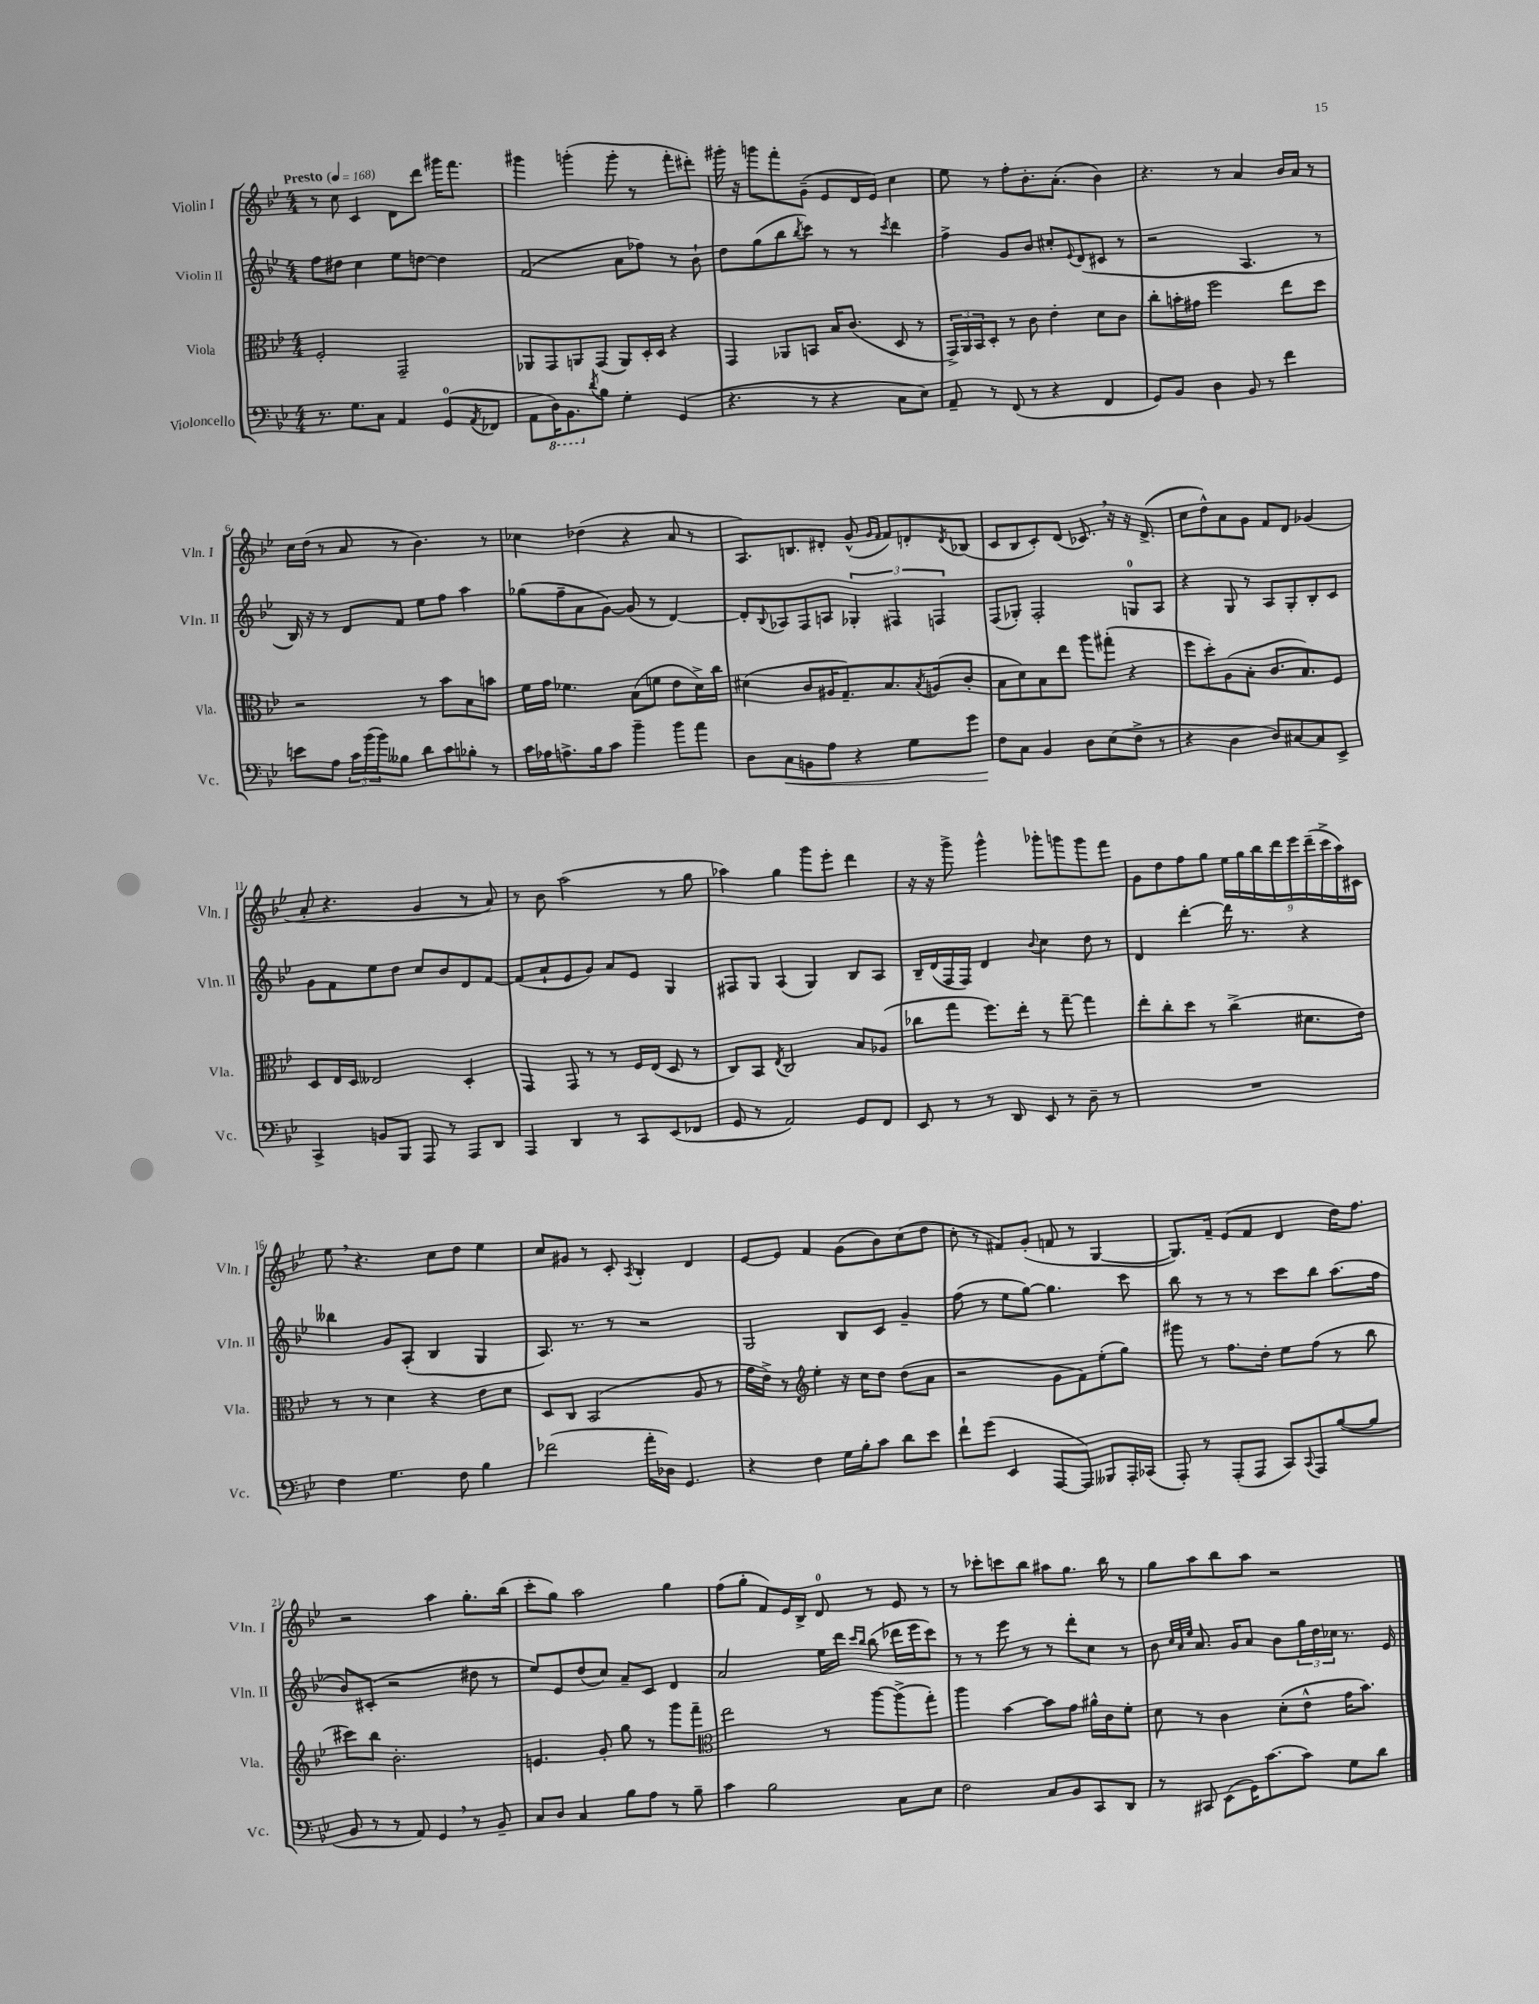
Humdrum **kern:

**kern	**dynam	**kern	**kern	**kern
*part4	*part4	*part3	*part2	*part1
*staff4	*staff4	*staff3	*staff2	*staff1
*I"Violoncello	*	*I"Viola	*I"Violin II	*I"Violin I
*I'Vc.	*	*I'Vla.	*I'Vln. II	*I'Vln. I
*clefF4	*	*clefC3	*clefG2	*clefG2
*k[b-e-]	*	*k[b-e-]	*k[b-e-]	*k[b-e-]
*M4/4	*	*M4/4	*M4/4	*M4/4
*MM168	*	*MM168	*MM168	*MM168
=1	=1	=1	=1	=1
!	!	!	!	!LO:TX:a:B:t=Presto
8.r	.	2F'/	8ff\L	8r
.	.	.	8dd#X\J	8cc\
8.G\L	.	.	.	.
.	.	.	4cc\	4c/
8C\J	.	.	.	.
4AA/	.	2GG~/	8ee-\L	8d\L
.	.	.	[8ddn\J	8ddd\J
(8GG/L	.	.	4dd\]	16ggg#X\KL
.	.	.	.	8.fff\J
8qAA/	.	.	.	.
8FF-X/J	.	.	.	.
=2	=2	=2	=2	=2
8AA\L	.	8AA-X/L	(2f/	4ggg#X\
*8ba	*	*	*	*
16DD\K)	.	8GG/	.	.
8.BBB-\	.	.	.	.
.	.	8AAn/	.	(4gggn'\
*X8ba	*	*	*	*
8qd/	.	.	.	.
8B-\J	.	(8GG/J	.	.
4G'\	.	8AA/L)	8a\L	8ggg'\
.	.	16D'/L	8ff-X\J)	8r
.	.	16D/JJ	.	.
(4GG/	.	4r	8r	8fff'\L
.	.	.	8b-`\	8ddd#X'\J)
=3	=3	=3	=3	=3
4.r	.	4GG/	8dd\L	16ggg#X'\
.	.	.	.	16r
.	.	.	(8gg\	8gggn\L
.	.	8AA-X/L	8bb-\	8fff'\
.	.	.	8qbb-/	.
8r	.	8BBn/J	8ccc\J)	(8g~\J
4r	.	16B-/KL	8r	8e-/L
.	.	(8.c/J	.	.
.	.	.	8r	16d/L
.	.	.	.	16e-/JJ)
.	.	.	8qccc/	.
8C\L	.	8D/	4ddd\	4cc\
8E-\J)	.	8r	.	.
=4	=4	=4	=4	=4
8AA~/	.	24GG^/LL)	4ff^\	8ee-\
.	.	24AA/	.	.
.	.	24BB-/J	.	.
8r	.	8D'/J	.	8r
(8FF/	.	8r	8g/L	8ff'\L
8r	.	8c\	8b-/J	8.b-'\
4r	.	4e-'\	8cc#X'/L	.
.	.	.	.	(8.a'\J
.	.	.	8qqe-/	.
.	.	.	(8d/	.
4FF/	.	8d\L	8c#X/J	4b-\)
.	.	8c\J	8r	.
=5	=5	=5	=5	=5
8GG/L)	.	8cc'\L	2r	4.r
8BB-/J	.	16bn'\L	.	.
.	.	16g#X\JJ	.	.
4D\	.	2ff\	.	.
.	.	.	.	8r
8BB-/	.	.	4.A/	4a/
8r	.	.	.	.
4f\	.	8ee-\L	.	16b-/LL
.	.	.	.	16a/JJ
.	.	8dd\J	8r	8r
!!LO:LB:g=z
=6	=6	=6	=6	=6
8en\L	.	2r	16B-/)	16cc\LL
.	.	.	16r	(16dd\JJ
8A\J	.	.	8r	8r
24c\LL	.	.	8d/L	8a/
(24b-\	.	.	.	.
24b-\J)	.	.	.	.
8B--X\J	.	.	8f/J	8r
8d\L	.	8r	8ee-\L	4.b-\)
8c\	.	8b-\L	8ff\J	.
8B-X'\J	.	8B-\	4aa\	.
8r	.	8bn\J	.	8r
=7	=7	=7	=7	=7
16c\LL	.	16f\LL	(8gg-X\L	4cc-X\
16A-X\J	.	16g\JJ	.	.
8.An^\	.	4.f-X\	8ff~\	.
.	.	.	8a\	(4dd-X\
16B-\k	.	.	.	.
8c\J	.	.	[8g\J)	.
4b-~\	.	(8B-\L	(8g/]	4r
.	.	8fn\J	8r	.
8b-\L	.	8e-\L	[4d/)	8a/
8a\J	.	16d^\L)	.	8r
.	.	16cc\JJ	.	.
=8	=8	=8	=8	=8
8D\L	.	(4d#X\	8d'/L]	8.A/L)
.	.	.	8qqB-/	.
!	!LO:HP:b	!	!	!
8C\	<	.	8A-X/	.
.	.	.	.	8.Bn/
8BBn\	.	8c/L	8F/	.
8A\J	.	16A#X/K	8An/J	8d#X'/J
.	.	8.G~/)	.	.
4r	.	.	6G-X'/	(8g^^/
.	.	.	.	16qqg/LL
.	.	.	.	16qqf/JJ
.	.	8.B-/	.	8f/L)
.	.	.	6F#X/	.
8G\L	.	.	.	8dn'/
.	.	8qB-/	.	.
.	.	(16An/k	.	.
.	.	.	6Fn/	.
.	.	.	.	8qd/
8g\J	.	8c'/J	.	(8B-X/J
=9	=9	=9	=9	=9
8F\L	.	8B-\L	(8F/L	8c/L
8C\J	[	8d\)	8G-X'/J)	8B-/
4BB-/	.	8B-\	2F'/	8c'/)
.	.	8ee-\J	.	(8d/J
8D\L	.	8aa\L	.	8.c-X,/)
(8E-\	.	(8gg#X'\J	.	.
.	.	.	.	16r
8F^\J	.	4r	8Gn/L	16r
.	.	.	.	(8.d^/
8r	.	.	8A/J	.
=10	=10	=10	=10	=10
4r	.	8ff\L	4r	8cc\L
.	.	8dd'\)	.	8dd^^\)
4D\	.	(8A\	8G/	8a\
.	.	8B-'\J	8r	8g\J
8D/L)	.	8.c/L	8A/L	8f/L
[8C#X/	.	.	8G'/	8d/J
.	.	8.B-/)	.	.
8C#/]	.	.	8B-'/	(4g-X/
8EE-^/J	.	8F/J	8c/J	.
!!LO:LB:g=z
=11	=11	=11	=11	=11
4CC^/	.	8D/L	8g\L	8a'/
.	.	16E-/L	8f\	4.r
.	.	16D/JJ	.	.
8BBn/L	.	2E--X/	8ee-\	.
8BBB-/J	.	.	8dd\J	.
8AAA/	.	.	8cc/L	4g/
8r	.	.	8b-/	.
8AAA/L	.	4D'/	8d/	8r
8DD/J	.	.	[8f/J	8a/)
=12	=12	=12	=12	=12
4AAA/	.	4GG/	(8f/L]	8r
.	.	.	8a`/	8b-\
4DD/	.	8GG/	8e-/	(2aa\
.	.	8r	8g/J)	.
8r	.	8r	8a/L	.
8CC/L	.	16F/LL	8e-/J	.
.	.	(16E-/JJ	.	.
(8EE-/	.	8D/	4G/	8r
8FF-X/J	.	8r	.	8gg\
=13	=13	=13	=13	=13
8GG/	.	8C/L)	8F#X/L	4aa-X\)
8r	.	8BB-/J	8G/J	.
.	.	8qE-/	.	.
2AA/)	.	2C/	(4A/	4gg\
.	.	.	4G/)	8ggg\L
.	.	.	.	8eee-'\J
8GG/L	.	8B-/L	8B-/L	4ddd\
8FF/J	.	(8A-X/J	8A/J	.
=14	=14	=14	=14	=14
8EE-/	.	8cc-X\L	16B-~/LL	16r
.	.	.	(16d/	16r
8r	.	8gg\J	16F/	8ggg^\
.	.	.	16F/JJ)	.
8r	.	8.ff\L)	4d/	4ggg^^\
8DD/	.	.	.	.
.	.	16ee-'\Jk	.	.
.	.	.	8qqb-/	.
8EE-/	.	8r	4cc\	8ggg-X'\L
8r	.	[8gg~\	.	8gggn\
8D~\	.	4gg\]	8dd\	8ggg\
8r	.	.	8r	8fff\J
=15	=15	=15	=15	=15
1r	.	8ee-'\L	4d/	8g\L
.	.	8cc'\	.	8dd\
.	.	8dd\J	[4ddd'\	8ff\
.	.	8r	.	8gg\J
.	.	(4cc^\	16ddd\]	18ee-\LL
.	.	.	.	18gg\
.	.	.	8.r	.
.	.	.	.	18bb-\
.	.	.	.	18ddd\
.	.	.	.	18eee-\
.	.	8.d#X\L	4r	.
.	.	.	.	(18ddd~\
.	.	.	.	18ccc^\
.	.	.	.	18aa\)
.	.	16e-\Jk)	.	.
.	.	.	.	18c#X\JJ
!!LO:LB:g=z
=16	=16	=16	=16	=16
4F\	.	8r	4bb--X\	8ee-,\
.	.	8r	.	4.r
4.G\	.	4d\	8g/L	.
.	.	.	(8A'/J	.
.	.	4r	4B-/	8cc\L
8F\	.	.	.	8dd\J
4B-\	.	8e-\L	4G/	4ee-\
.	.	8d\J	.	.
=17	=17	=17	=17	=17
(2f-X\	.	8D/L	8.A/)	8cc/L
.	.	8C/J	.	8g#X/J
.	.	.	8.r	.
.	.	(2BB-/	.	8r
.	.	.	8r	8c'/
.	.	.	.	8qA/
16a'\LL	.	.	2r	4B-'/
16D-X\JJ)	.	.	.	.
4.GG/	.	.	.	.
.	.	8A/	.	4d/
.	.	8r	.	.
=18	=18	=18	=18	=18
4r	.	16g\LL	2G/	[8e-/L
.	.	16e-^\JJ)	.	.
.	.	8r	.	8e-/J]
*	*	*clefG2	*	*
4F\	.	4ee-'\	.	4f/
16G\LL	.	16r	8B-/L	(8g\L
16B-'\J	.	16cc\KL	.	.
8c\J	.	8dd\J	8c/J	8b-\)
8d\L	.	(8dd\L	4g~/	(8cc\
8e-\J	.	8a\J	.	8dd\J
=19	=19	=19	=19	=19
8f`\L	.	2r	(8ff\	8cc'\
(8g\J	.	.	8r	8r
4EE-/	.	.	8ee-\L	8f#X/L)
.	.	.	[8gg\J)	(8g'/J
[8AAA/L	.	8g\L	4.gg\]	8fn/
8AAA/J])	.	8f\)	.	8r
8BBB--X/L	.	(8ee-'\	.	[4G/
16AAA'/L	.	8gg\J)	8ccc\	.
(16CC-X/JJ	.	.	.	.
=20	=20	=20	=20	=20
8AAA'/)	.	8ggg#X\	8bb-\	8.G/L])
8r	.	8r	8r	.
.	.	.	.	16f~/Jk
(8AAA'/L	.	8.ff\L	8r	(8e-/L
8AAA/J	.	.	8r	8f/J
.	.	16dd'\Jk	.	.
8CC/L)	.	8ee-\L	8ccc\L	4d/
8qqCC/	.	.	.	.
8AAA/	.	(8ff\J	8bb-\J	.
([8B-/	.	8r	(8.aa\L	16dd\KL)
.	.	.	.	8.ff\J
8B-/J]	.	8bb-\	.	.
.	.	.	16ff\Jk	.
!!LO:LB:g=z
=21	=21	=21	=21	=21
8BB-/	.	8ccc#X\L)	8b-/L)	2r
8r	.	8bb-\J	(8c#X'/J	.
8r	.	2.b-'\	2r	.
8AA/)	.	.	.	.
4GG,/	.	.	.	4aa\
8r	.	.	8dd#X\	8.gg'\L
8BB-~/	.	.	8r	.
.	.	.	.	(16bb-\Jk
=22	=22	=22	=22	=22
8C/L	.	4.en/	8ee-/L)	8ccc'\L
8D/J	.	.	8e-/	8gg\J)
4C/	.	.	(8dd/	2aa\
.	.	8g'/	8cc/J)	.
8B-\L	.	8gg\	8a~/L	.
8A\J	.	8r	8c/J	.
8r	.	8ggg\L	4d/	4gg\
8B-~\	.	8fff~\J	.	.
=23	=23	=23	=23	=23
*	*	*clefC3	*	*
4c\	.	2ee-\	2a/	(8ff\L
.	.	.	.	8gg'\J
2B-\	.	.	.	8f/L)
.	.	.	.	16e-/L
.	.	.	.	16B-^/JJ
.	.	8r	16ee-\LL	8d/
.	.	.	16ddd\JJ	.
.	.	.	16qqccc/LL	.
.	.	.	16qqbb-/JJ	.
.	.	[8aa\L	(8bb-\	8r
8C\L	.	(8aa^\]	16ddd-X\LL	8e-/
.	.	.	16eee-\J	.
8E-\J	.	8gg'\J)	8ccc\J)	8r
=24	=24	=24	=24	=24
2F\	.	4aa\	8r	8r
.	.	.	8r	8ccc-X'\L
.	.	[4b-\	8eee-\	8cccn\
.	.	.	8r	8bb-\J
8C/L	.	8b-\L]	8r	8aa#X\L
8BB-/	.	8g\J	8ddd'\L	8.gg\J
8CC/	.	16a#X^^\LL	8cc\J	.
.	.	16c\J	.	16bb-\
8DD/J	.	8f'\J	8r	8r
=25	=25	=25	=25	=25
8r	.	8d\	8b-\	8gg\L
.	.	.	32qqcc/LLL	.
.	.	.	32qqa/	.
.	.	.	32qqee-/JJJ	.
8CC#X/	.	8r	8.a/	8aa\
(8EE-\L	.	4c\	.	8bb-\
.	.	.	16g/KL	.
16GG\K)	.	.	8a/J	8aa\J
[8.c\	.	.	.	.
.	.	(8d'\L	8b-\L	2r
8c\J]	.	8e-^^\J	24gg\L	.
.	.	.	24dd\	.
.	.	.	24cc-X\JJ	.
8G\L	.	16g\KL	8.r	.
.	.	8.b-\J)	.	.
8d\J	.	.	.	.
.	.	.	16e-/	.
==	==	==	==	==
*-	*-	*-	*-	*-
